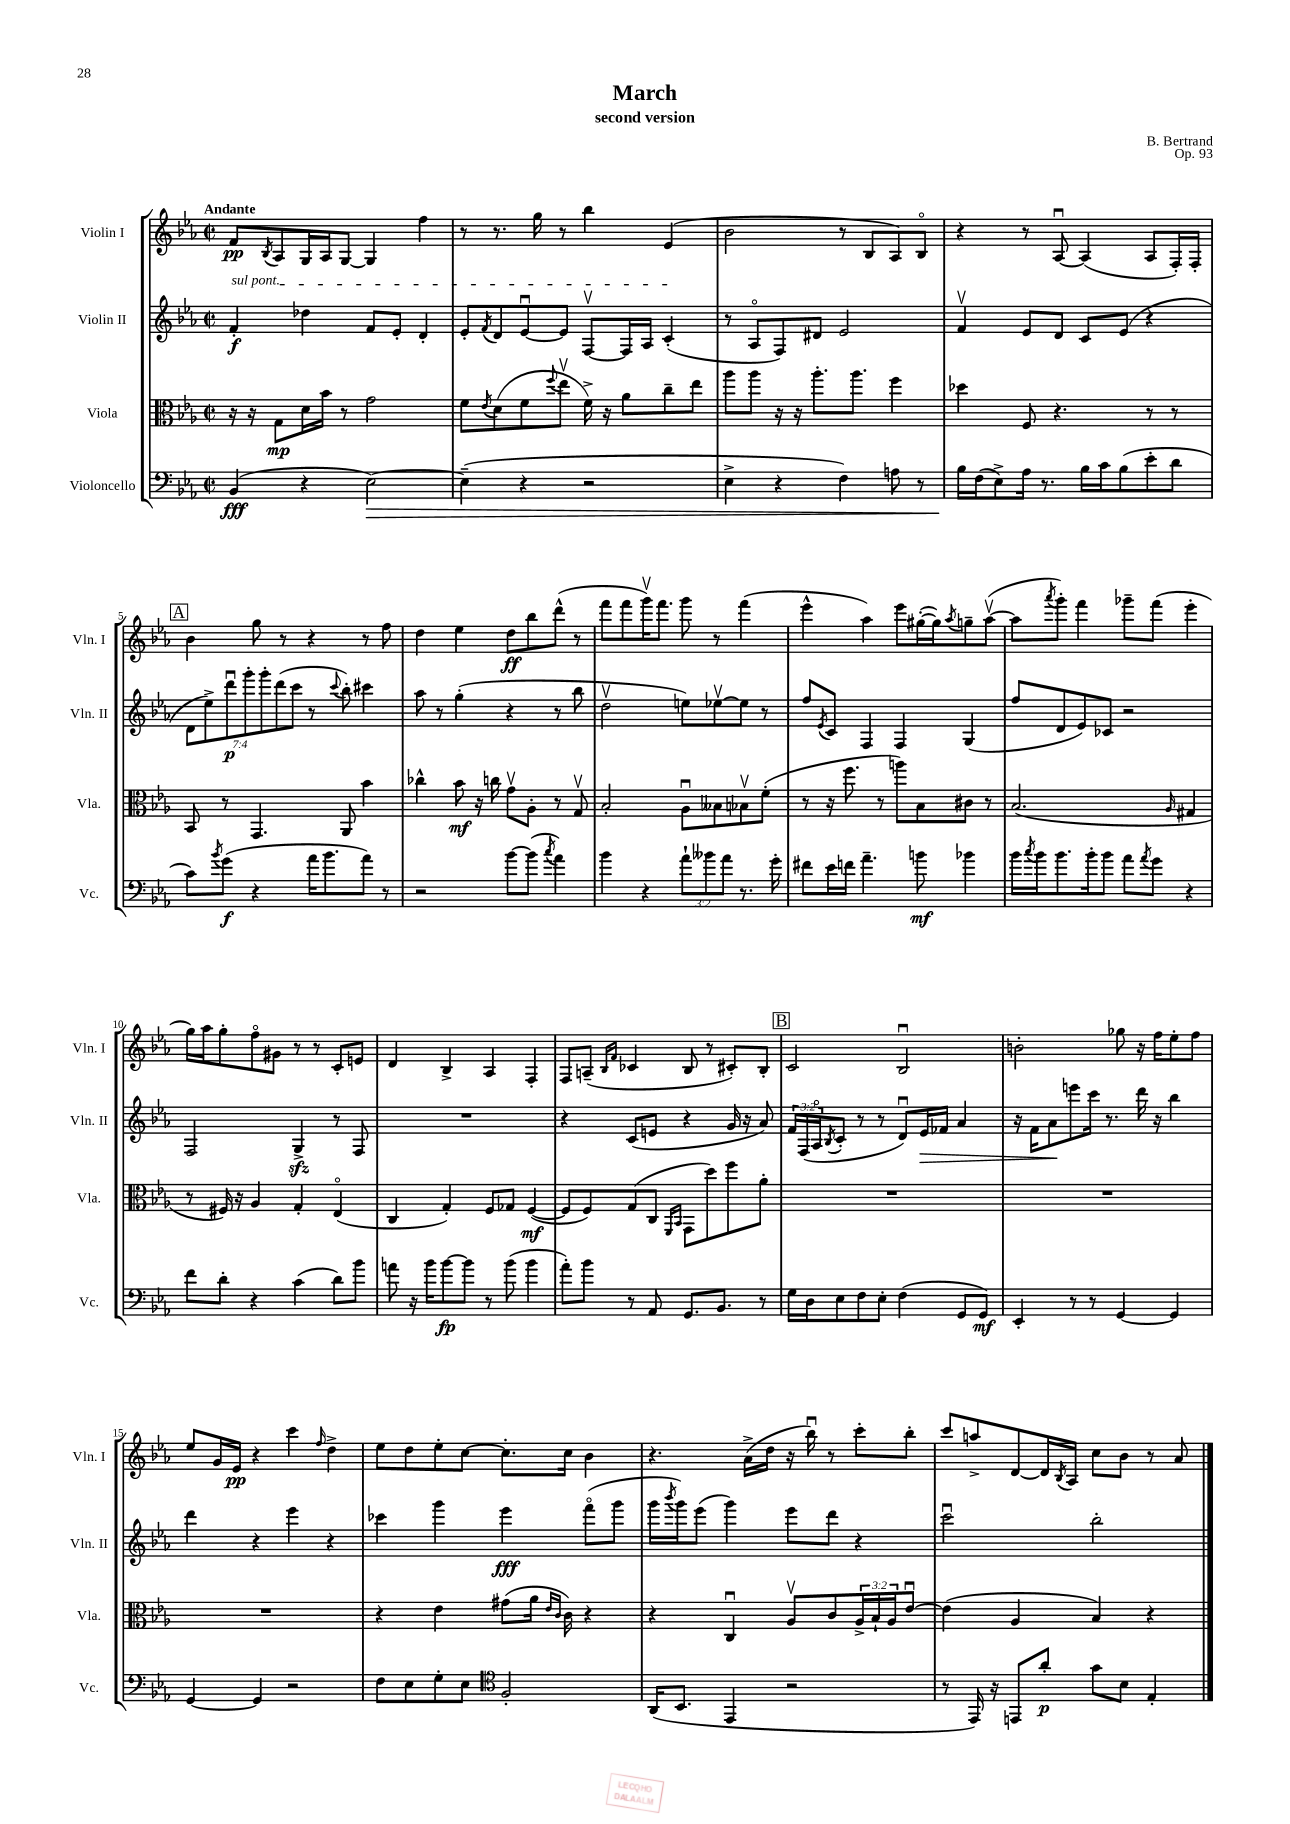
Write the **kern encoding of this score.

**kern	**kern	**kern	**kern
*staff4	*staff3	*staff2	*staff1
*clefF4	*clefC3	*clefG2	*clefG2
*k[b-e-a-]	*k[b-e-a-]	*k[b-e-a-]	*k[b-e-a-]
*M2/2	*M2/2	*M2/2	*M2/2
*met(c|)	*met(c|)	*met(c|)	*met(c|)
(4BB-	16r	4f'	8f
.	16r	.	.
.	.	.	8qB-
.	8G	.	8A-
4r	16d	4dd-	16G
.	16b-	.	16A-
.	8r	.	[8G
[2E-)	2g	8f	4G]
.	.	8e-'	.
.	.	4d'	4ff
=	=	=	=
(4E-~]	8f	8e-'	8r
.	8qe-	8qf	.
.	(8d	8d	8.r
4r	8f	[8e-u	.
.	.	.	16gg
.	8qqff	.	.
.	8ee-v	8e-]	8r
2r	16f^)	[8Fv	4bb-
.	16r	.	.
.	8a-	16F]	.
.	.	16A-	.
.	8cc~	(4c'	(4e-
.	8ee-	.	.
=	=	=	=
4E-^	8aa-	8r	2b-
.	8aa-	8A-o	.
4r	16r	8F)	.
.	16r	.	.
.	8.aa-'	8d#	.
4F)	.	2e-	8r
.	8.aa-	.	.
.	.	.	8B-
8A	4ff	.	8A-)
8r	.	.	8B-o
=	=	=	=
16B-	4dd-	4fv	4r
(16F	.	.	.
8E-^)	.	.	.
16A-	8F	8e-	8r
8.r	.	.	.
.	4.r	8d	[8A-u
16B-	.	8c	(4A-]
16c	.	.	.
(8B-	.	(8e-	.
8e-'	8r	4r	8A-
8d	8r	.	16F')
.	.	.	16F'
=	=	=	=
8c)	8BB-	14d	4b-
.	.	14ee-^)	.
8qb-	.	.	.
(8g	8r	.	.
.	.	14dddu	.
.	.	14ggg'	.
4r	4.GG	.	8gg
.	.	14ggg'	.
.	.	(14ddd	.
.	.	.	8r
.	.	14ccc	.
16a-	.	8r	4r
8.b-	.	.	.
.	.	8qqccc	.
.	8AA-	8bb-')	.
8a-)	4b-	4ccc#	8r
8r	.	.	8ff
=	=	=	=
2r	4cc-^^	8aa-	4dd
.	.	8r	.
.	8b-	(4gg'	4ee-
.	16r	.	.
.	16cc	.	.
[8b-	8gv	4r	8dd
(8b-]	8A-'	.	8bb-
8qcc	.	.	.
4a-)	8r	8r	(8ddd^^
.	8Gv	8bb-	8r
=	=	=	=
4b-	2B-'	2ddv	8fff
.	.	.	8fff
4r	.	.	16gggv)
.	.	.	8.fff
12a-`	8A-u	8ee)	8ggg
12b--	.	.	.
.	8B--	[8ee-v	8r
12a-	.	.	.
8.r	8B-v	8ee-]	(4fff
.	(8f'	8r	.
16g'	.	.	.
=	=	=	=
8f#	8r	8ff	4eee-^^
.	.	8qe-	.
16e-	16r	8c	.
16f	8.ff	.	.
4.a-~	.	4F	4aa-)
.	8r	.	.
.	8aa)	4F	8eee-
8b	8B-	.	([16gg#'
.	.	.	16gg#])
.	.	.	8qaa-
4b-	8c#	(4G	8gg~
.	8r	.	([8aa-v
=	=	=	=
16b-	(2.B-	8ff	8aa-]
8qcc	.	.	.
16b-	.	.	.
.	.	.	8qaaa-
8.b-	.	8d	8ggg')
.	.	8e-)	4fff
16b-'	.	.	.
8b-	.	8c-	.
8a-	.	2r	8ggg-~
8qa-	.	.	.
8g	.	.	(8fff
.	16qqA-	.	.
4r	4G#	.	4eee-'
=	=	=	=
8f	8r	2F	16gg)
.	.	.	16aa-
8d'	16F#)	.	8gg'
.	16r	.	.
4r	4A-	.	8ffo
.	.	.	8g#
(4c	4G'	4G^	8r
.	.	.	8r
8d)	(4E-o	8r	8c'
8b-	.	8F	8e
=	=	=	=
8a	4C	1r	4d
16r	.	.	.
16b-	.	.	.
[8b-	4G')	.	4B-^
8b-]	.	.	.
8r	8F	.	4A-
(8b-	8G-	.	.
4b-	([4F	.	4F'
=	=	=	=
8a-')	8F]	4r	8F
8b-	8F)	.	(8A~
.	.	.	16qqB-
.	.	.	16qqf
8r	(8G	(8c	4c-
8AA-	8C	8e	.
.	16qqFF	.	.
.	16qqBB-	.	.
8.GG	8GG	4r	8B-
.	8dd)	.	8r
8.BB-	.	.	.
.	8ff	16g	8c#')
.	.	16r	.
8r	8a-'	8a-)	8B-'
=	=	=	=
16G	1r	24f	2c
.	.	(24F	.
16D	.	.	.
.	.	24A-o	.
.	.	8qB-	.
8E-	.	8c'	.
8F	.	8r	.
8E-'	.	8r	.
(4F	.	8du)	2B-u
.	.	16e-	.
.	.	16f-	.
8GG	.	4a-	.
8GG)	.	.	.
=	=	=	=
4EE-'	1r	16r	2b'
.	.	16f	.
.	.	8a-	.
8r	.	8eee	.
8r	.	16ccc	.
.	.	8.r	.
[4GG	.	.	8gg-
.	.	16ddd	16r
.	.	16r	16ff
4GG]	.	4bb-	8ee-'
.	.	.	8ff
=	=	=	=
[4GG	1r	4ddd	8ee-
.	.	.	16g
.	.	.	16e-
4GG]	.	4r	4r
2r	.	4eee-	4ccc
.	.	.	16qqff
.	.	4r	4dd^
=	=	=	=
8F	4r	4ccc-	8ee-
8E-	.	.	8dd
8G'	4e-	4ggg	8ee-'
8E-	.	.	[8cc
*clefC4	*	*	*
2F'	(8g#	4eee-	8.cc']
.	16a-	.	.
.	16qqe-	.	.
.	16qqc	.	.
.	16c)	.	16cc
.	4r	(8fffo	4b-
.	.	8ggg	.
=	=	=	=
(16AA-	4r	16ggg	4.r
.	.	8qbbb-	.
8.BB-	.	16ggg)	.
.	.	(8eee-	.
4EE-	4Cu	4ggg)	.
.	.	.	(16a-^
.	.	.	16dd
2r	8A-v	8eee-	16r
.	.	.	16bb-u)
.	8c	8ddd	8r
.	24A-^	4r	8ccc'
.	24B-`	.	.
.	24A-	.	.
.	[8e-u	.	8bb-'
=	=	=	=
8r	(4e-]	2cccu	8ccc
16EE-)	.	.	8aa^
16r	.	.	.
8EE	4A-	.	[8d
8a-'	.	.	16d]
.	.	.	8qB-
.	.	.	16A-
8g	4B-)	2bb-'	8cc
8B-	.	.	8b-
4E-'	4r	.	8r
.	.	.	8a-
==	==	==	==
*-	*-	*-	*-
